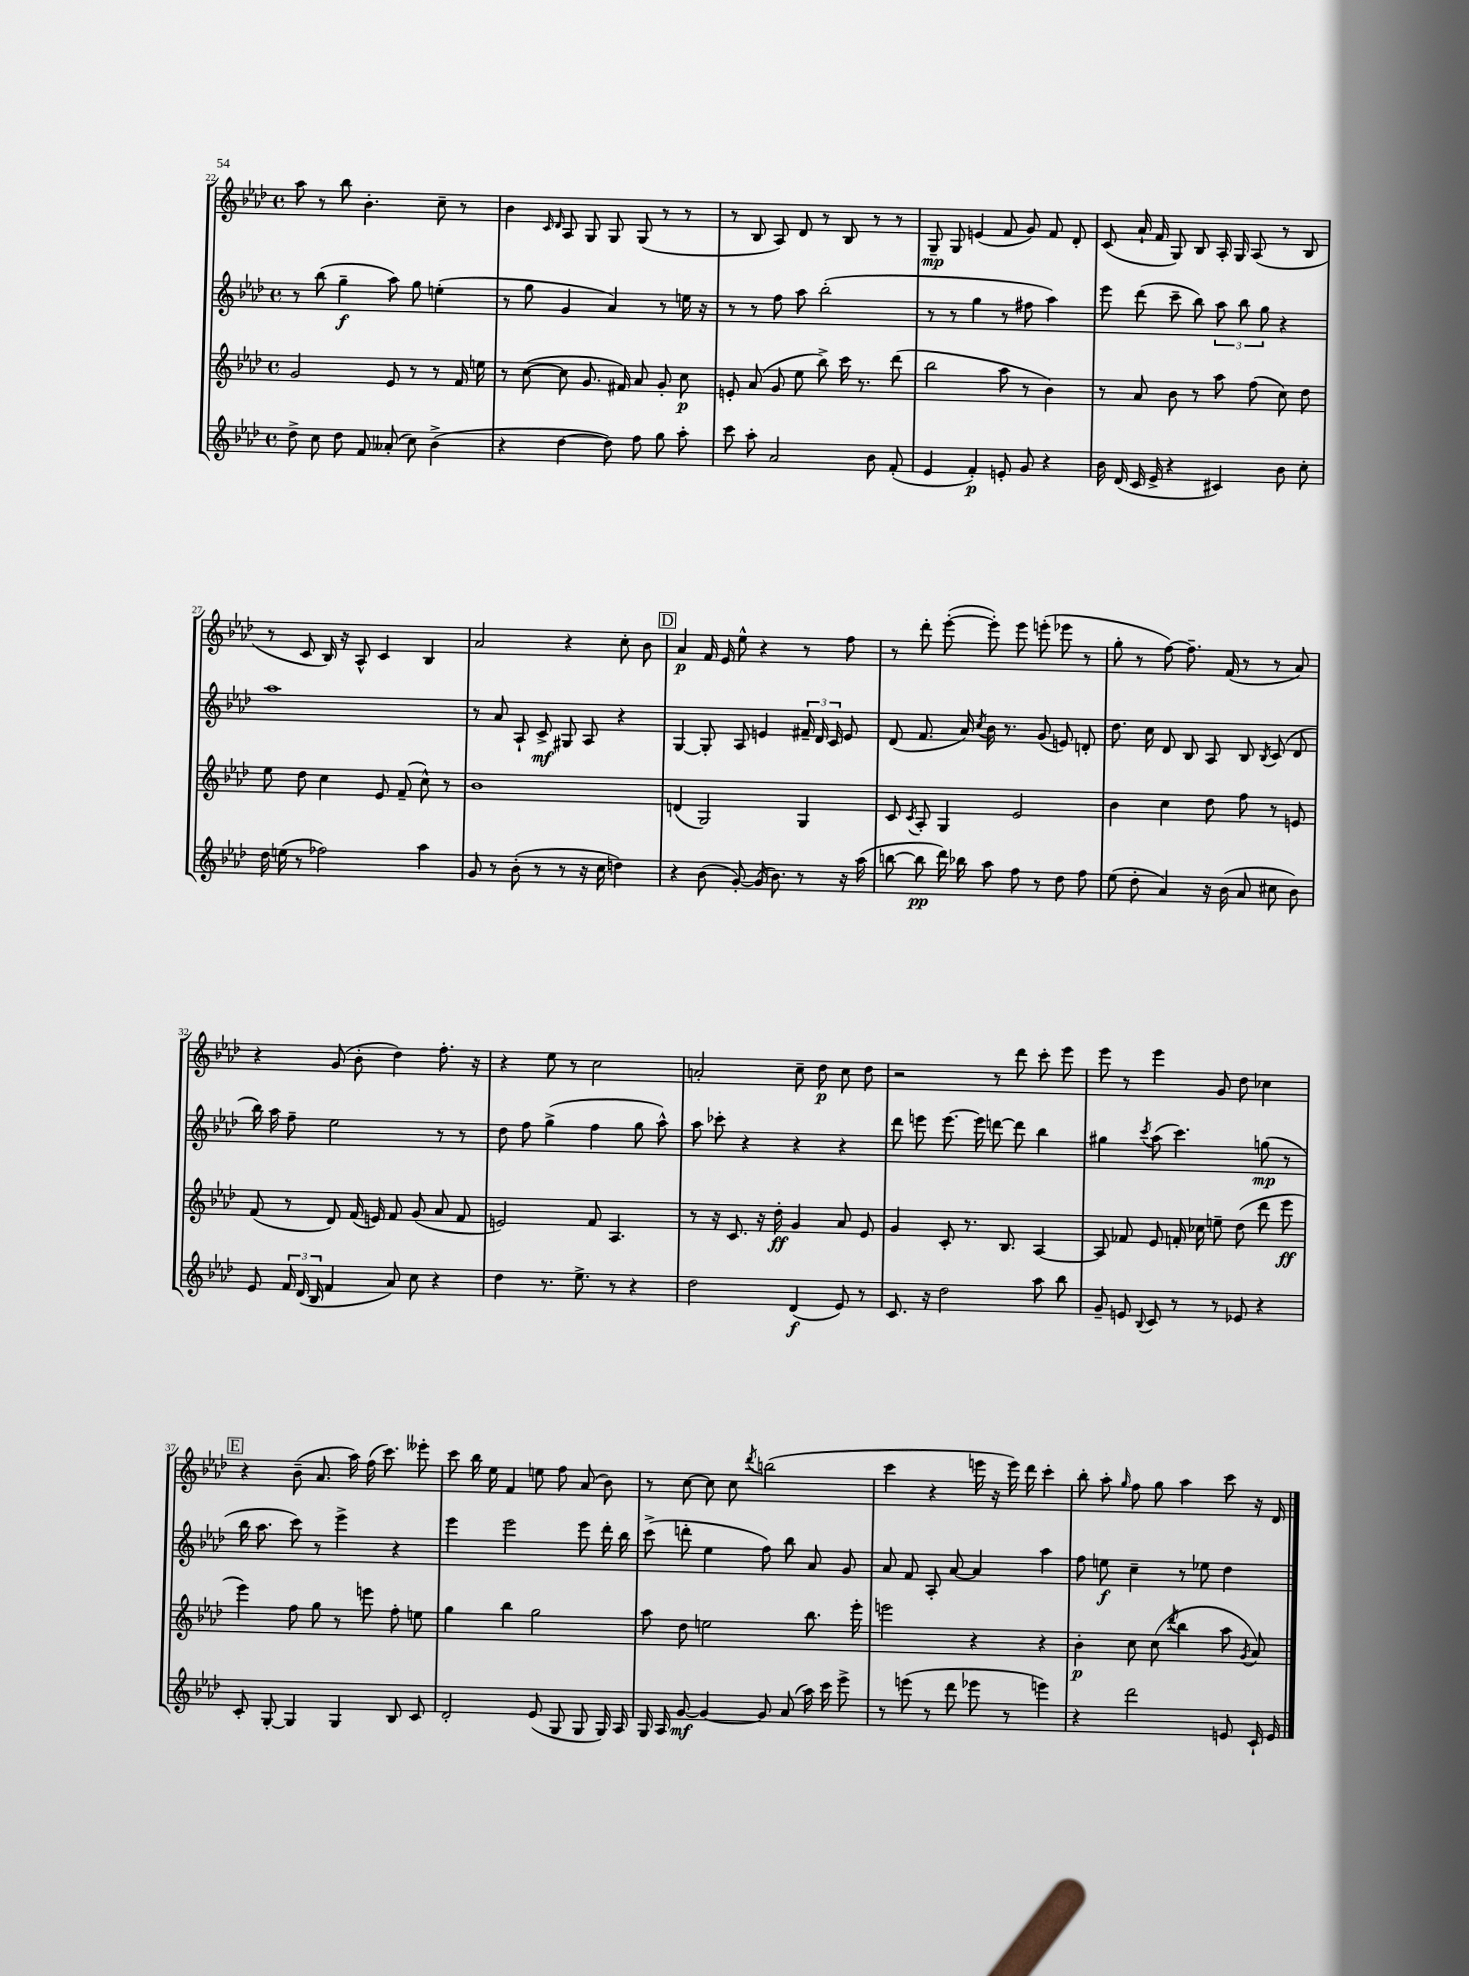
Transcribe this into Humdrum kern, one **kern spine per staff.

**kern	**dynam	**kern	**dynam	**kern	**dynam	**kern	**dynam
*part4	*part4	*part3	*part3	*part2	*part2	*part1	*part1
*staff4	*staff4	*staff3	*staff3	*staff2	*staff2	*staff1	*staff1
*clefG2	*	*clefG2	*	*clefG2	*	*clefG2	*
*k[b-e-a-d-]	*	*k[b-e-a-d-]	*	*k[b-e-a-d-]	*	*k[b-e-a-d-]	*
*M4/4	*	*M4/4	*	*M4/4	*	*M4/4	*
*met(c)	*	*met(c)	*	*met(c)	*	*met(c)	*
=22	=22	=22	=22	=22	=22	=22	=22
8dd-^\	.	2g/	.	8r	.	8aa-\	.
8cc\	.	.	.	(8bb-\	.	8r	.
8dd-\	.	.	.	4gg~\	f	8bb-\	.
8f/	.	.	.	.	.	4.b-'\	.
(8a--X'/	.	8e-/	.	8aa-\)	.	.	.
8cc\)	.	8r	.	8gg\	.	.	.
(4b-^\	.	8r	.	(4een'\	.	8cc~\	.
.	.	16f/	.	.	.	8r	.
.	.	16een\	.	.	.	.	.
=23	=23	=23	=23	=23	=23	=23	=23
4r	.	8r	.	8r	.	4b-\	.
.	.	([8cc\	.	8gg\	.	.	.
.	.	.	.	.	.	16qqc/	.
.	.	.	.	.	.	16qqd-/	.
[4dd-\	.	8cc\]	.	4g/	.	8A-/	.
.	.	8.g/	.	.	.	8G/	.
8dd-\])	.	.	.	4a-/)	.	8G/	.
.	.	16f#X/)	.	.	.	.	.
8ff\	.	8a-/	.	.	.	(8G/	.
8gg\	.	8g'/	.	8r	.	8r	.
8aa-'\	.	8cc\	p	16een\	.	8r	.
.	.	.	.	16r	.	.	.
=24	=24	=24	=24	=24	=24	=24	=24
8ccc\	.	8en'/	.	8r	.	8r	.
8aa-'\	.	(8a-/	.	8r	.	8B-/	.
2a-/	.	8g/	.	8ff\	.	8A-/)	.
.	.	8ee-\	.	8aa-\	.	8d-/	.
.	.	8bb-^\)	.	(2bb-'\	.	8r	.
.	.	16ccc\	.	.	.	8B-/	.
.	.	8.r	.	.	.	.	.
8b-\	.	.	.	.	.	8r	.
(8f'/	.	(8ddd-\	.	.	.	8r	.
=25	=25	=25	=25	=25	=25	=25	=25
4e-/	.	2bb-\	.	8r	.	8G~/	mp
.	.	.	.	8r	.	8G/	.
4f'/)	p	.	.	4gg\	.	(4en/	.
8en'/	.	8aa-\	.	8r	.	8f/	.
8g/	.	8r	.	8ff#X\	.	8g/)	.
4r	.	4b-\)	.	4aa-\)	.	8f/	.
.	.	.	.	.	.	8d-'/	.
=26	=26	=26	=26	=26	=26	=26	=26
16b-\	.	8r	.	8eee-\	.	(8c/	.
(16d-/	.	.	.	.	.	.	.
16c/	.	8a-/	.	(8ddd-\	.	16a-`/	.
16e-^/	.	.	.	.	.	16f/	.
4r	.	8b-\	.	8ccc~\	.	8G/)	.
.	.	8r	.	8bb-\)	.	8B-/	.
4c#X/)	.	8aa-\	.	12aa-\	.	16A-'/	.
.	.	.	.	.	.	16G/	.
.	.	.	.	12bb-\	.	.	.
.	.	(8ff\	.	.	.	(8A-/	.
.	.	.	.	12gg\	.	.	.
8b-\	.	8cc\)	.	4r	.	8r	.
8cc'\	.	8dd-\	.	.	.	8B-/	.
!!LO:LB:g=z
=27	=27	=27	=27	=27	=27	=27	=27
16dd-\	.	8ee-\	.	1aa-	.	8r	.
(16een\	.	.	.	.	.	.	.
8r	.	8dd-\	.	.	.	8c/	.
2ff-X\)	.	4cc\	.	.	.	16B-/)	.
.	.	.	.	.	.	16r	.
.	.	.	.	.	.	8A-^^/	.
.	.	8e-/	.	.	.	4c/	.
.	.	(8f~/	.	.	.	.	.
4aa-\	.	8cc^^\)	.	.	.	4B-/	.
.	.	8r	.	.	.	.	.
=28	=28	=28	=28	=28	=28	=28	=28
8g/	.	1b-	.	8r	.	2a-/	.
8r	.	.	.	8a-/	.	.	.
(8b-'\	.	.	.	8A-`/	.	.	.
8r	.	.	.	8c^/	mf	.	.
8r	.	.	.	8G#X/	.	4r	.
16r	.	.	.	8A-/	.	.	.
16cc\	.	.	.	.	.	.	.
4ddn\)	.	.	.	4r	.	8cc'\	.
.	.	.	.	.	.	8b-\	.
!!LO:REH:place=s1:t=D
=29	=29	=29	=29	=29	=29	=29	=29
4r	.	(4dn/	.	[4G/	.	4a-/	p
(8b-\	.	2G/)	.	8G'/]	.	16f/	.
.	.	.	.	.	.	16e-/	.
[8g'/)	.	.	.	8A-/	.	8ee-^^\	.
(16g/]	.	.	.	4en/	.	4r	.
8.b-\)	.	.	.	.	.	.	.
8r	.	4G/	.	24f#X~/	.	8r	.
.	.	.	.	24d-/	.	.	.
.	.	.	.	24c/	.	.	.
16r	.	.	.	8e/	.	8ff\	.
(16aa-\	.	.	.	.	.	.	.
=30	=30	=30	=30	=30	=30	=30	=30
[8bbn\	.	8c/	.	(8d-/	.	8r	.
.	.	8qc/	.	.	.	.	.
8bb\]	pp	8A-'/	.	8.f/	.	8ddd-'\	.
16ddd-\)	.	4G/	.	.	.	([8eee-'\	.
16bb-X\	.	.	.	16a-/)	.	.	.
.	.	.	.	8qcc/	.	.	.
8aa-\	.	.	.	16b-\	.	8eee-'\])	.
.	.	.	.	8.r	.	.	.
8ff\	.	2e-/	.	.	.	8eee-\	.
8r	.	.	.	(8g/	.	(8eeen'\	.
8dd-\	.	.	.	8en/)	.	8eee-X\	.
8ff\	.	.	.	8dn'/	.	8r	.
=31	=31	=31	=31	=31	=31	=31	=31
(8ee-\	.	4b-\	.	8.dd-\	.	8gg'\	.
8dd-'\	.	.	.	.	.	8r	.
.	.	.	.	16cc\	.	.	.
4a-/)	.	4cc\	.	8d-/	.	[8ff\)	.
.	.	.	.	8B-/	.	8.ff~\]	.
16r	.	8dd-\	.	8A-/	.	.	.
(16b-\	.	.	.	.	.	(16f/	.
8a-/	.	8ff\	.	8B-/	.	8r	.
.	.	.	.	8qB-/	.	.	.
8cc#X\	.	8r	.	(8c/	.	8r	.
8b-\)	.	8en/	.	8d-/	.	8a-/)	.
!!LO:LB:g=z
=32	=32	=32	=32	=32	=32	=32	=32
8e-/	.	(8f/	.	16bb-\)	.	4r	.
.	.	.	.	16aa-\	.	.	.
24f/	.	8r	.	8ff~\	.	.	.
(24d-/	.	.	.	.	.	.	.
24B-/	.	.	.	.	.	.	.
4f/	.	8d-/)	.	2ee-\	.	(8g/	.
.	.	(16f/	.	.	.	8b-'\	.
.	.	16en/)	.	.	.	.	.
8a-/)	.	8f/	.	.	.	4dd-\)	.
8cc\	.	(8g/	.	.	.	.	.
4r	.	8a-/	.	8r	.	8.ff'\	.
.	.	8f/	.	8r	.	.	.
.	.	.	.	.	.	16r	.
=33	=33	=33	=33	=33	=33	=33	=33
4dd-\	.	2en/)	.	8dd-\	.	4r	.
.	.	.	.	8ff\	.	.	.
8.r	.	.	.	(4gg^\	.	8ee-\	.
.	.	.	.	.	.	8r	.
8.ee-^\	.	.	.	.	.	.	.
.	.	8f/	.	4ff\	.	2cc\	.
8r	.	4.A-/	.	.	.	.	.
4r	.	.	.	8gg\	.	.	.
.	.	.	.	8aa-^^\)	.	.	.
=34	=34	=34	=34	=34	=34	=34	=34
2dd-\	.	8r	.	8aa-\	.	2an'/	.
.	.	16r	.	8ccc-X'\	.	.	.
.	.	8.c/	.	.	.	.	.
.	.	.	.	4r	.	.	.
.	.	16r	.	.	.	.	.
.	.	16dd-'\	ff	.	.	.	.
(4d-/	f	4g/	.	4r	.	8cc~\	.
.	.	.	.	.	.	8dd-\	p
8e-/)	.	8a-/	.	4r	.	8cc\	.
8r	.	8e-/	.	.	.	8dd-\	.
=35	=35	=35	=35	=35	=35	=35	=35
8.c/	.	4g/	.	8ddd-\	.	2r	.
.	.	.	.	8eeen\	.	.	.
16r	.	.	.	.	.	.	.
2dd-\	.	8c'/	.	[8.eee\	.	.	.
.	.	8.r	.	.	.	.	.
.	.	.	.	16eee\]	.	.	.
.	.	.	.	[8dddn\	.	8r	.
.	.	8.B-/	.	.	.	.	.
.	.	.	.	8ddd\]	.	8ddd-\	.
8aa-\	.	[4A-/	.	4bb-\	.	8ccc'\	.
8bb-\	.	.	.	.	.	8eee-\	.
=36	=36	=36	=36	=36	=36	=36	=36
8g~/	.	8A-/]	.	4gg#X\	.	8eee-\	.
8en/	.	8f-X/	.	.	.	8r	.
8qqB-/	.	.	.	8qccc/	.	.	.
8c/	.	8e-/	.	(8aa-\	.	4eee-\	.
8r	.	16fn'/	.	4.ccc\)	.	.	.
.	.	16cc-X\	.	.	.	.	.
8r	.	8een~\	.	.	.	8g/	.
8e-X/	.	(8dd-\	.	.	.	8dd-\	.
4r	.	8ddd-\	.	(8ggn\	mp	4cc-X\	.
.	.	8eee-\	ff	8r	.	.	.
!!LO:LB:g=z
!!LO:REH:place=s1:t=E
=37	=37	=37	=37	=37	=37	=37	=37
8c'/	.	4eee-\)	.	16bb-\	.	4r	.
.	.	.	.	8.aa-\	.	.	.
[8G'/	.	.	.	.	.	.	.
4G/]	.	8ff\	.	8ccc\)	.	(8b-~\	.
.	.	8gg\	.	8r	.	8.a-/	.
4G/	.	8r	.	4eee-^\	.	.	.
.	.	.	.	.	.	16aa-\)	.
.	.	8eeen\	.	.	.	(16ff\	.
.	.	.	.	.	.	8.ccc\)	.
8B-/	.	8ff'\	.	4r	.	.	.
8c/	.	8een\	.	.	.	8eee--X'\	.
=38	=38	=38	=38	=38	=38	=38	=38
2d-'/	.	4gg\	.	4eee-\	.	8ccc\	.
.	.	.	.	.	.	16bb-\	.
.	.	.	.	.	.	16ee-\	.
.	.	4bb-\	.	2eee-\	.	4f/	.
(8e-/	.	2gg\	.	.	.	8een\	.
8G/	.	.	.	.	.	8ff\	.
8G/	.	.	.	8eee-\	.	(8a-/	.
16G/)	.	.	.	16ddd-'\	.	8b-\)	.
16A-/	.	.	.	16bb-\	.	.	.
=39	=39	=39	=39	=39	=39	=39	=39
16G/	.	8aa-\	.	(8ccc^\	.	8r	.
16A-/	.	.	.	.	.	.	.
[8g/	mf	8dd-\	.	8dddn'\	.	[8cc\	.
4g/_	.	2een\	.	4ee-\	.	8cc\]	.
.	.	.	.	.	.	8cc\	.
.	.	.	.	.	.	8qddd-/	.
8g/]	.	.	.	8ff\)	.	(2bbn\	.
(8a-/	.	.	.	8bb-\	.	.	.
16aa-\)	.	8.bb-\	.	8a-/	.	.	.
16ccc\	.	.	.	.	.	.	.
8eee-^\	.	.	.	8g/	.	.	.
.	.	16eee-'\	.	.	.	.	.
=40	=40	=40	=40	=40	=40	=40	=40
8r	.	2eeen\	.	8a-/	.	4ccc\	.
(8eeen\	.	.	.	8f/	.	.	.
8r	.	.	.	8A-'/	.	4r	.
8ddd-\	.	.	.	[8a-/	.	.	.
8eee-X\	.	4r	.	4a-/]	.	16eeen\	.
.	.	.	.	.	.	16r	.
8r	.	.	.	.	.	16eee\)	.
.	.	.	.	.	.	16ddd-\	.
4eeen\)	.	4r	.	4aa-\	.	4ccc'\	.
=41	=41	=41	=41	=41	=41	=41	=41
4r	.	4b-'\	p	8ff\	.	8bb-'\	.
.	.	.	.	8een\	f	8aa-'\	.
.	.	.	.	.	.	16qqgg/	.
2ddd-\	.	8cc\	.	4cc~\	.	8ff\	.
.	.	(8cc\	.	.	.	8gg\	.
.	.	8qddd-/	.	.	.	.	.
.	.	4bb-\	.	8r	.	4aa-\	.
.	.	.	.	8ee-X\	.	.	.
8en/	.	8aa-\	.	4dd-\	.	8ccc\	.
.	.	8qg/	.	.	.	.	.
16c`/	.	8a-/)	.	.	.	16r	.
16e/	.	.	.	.	.	16d-/	.
==	==	==	==	==	==	==	==
*-	*-	*-	*-	*-	*-	*-	*-
